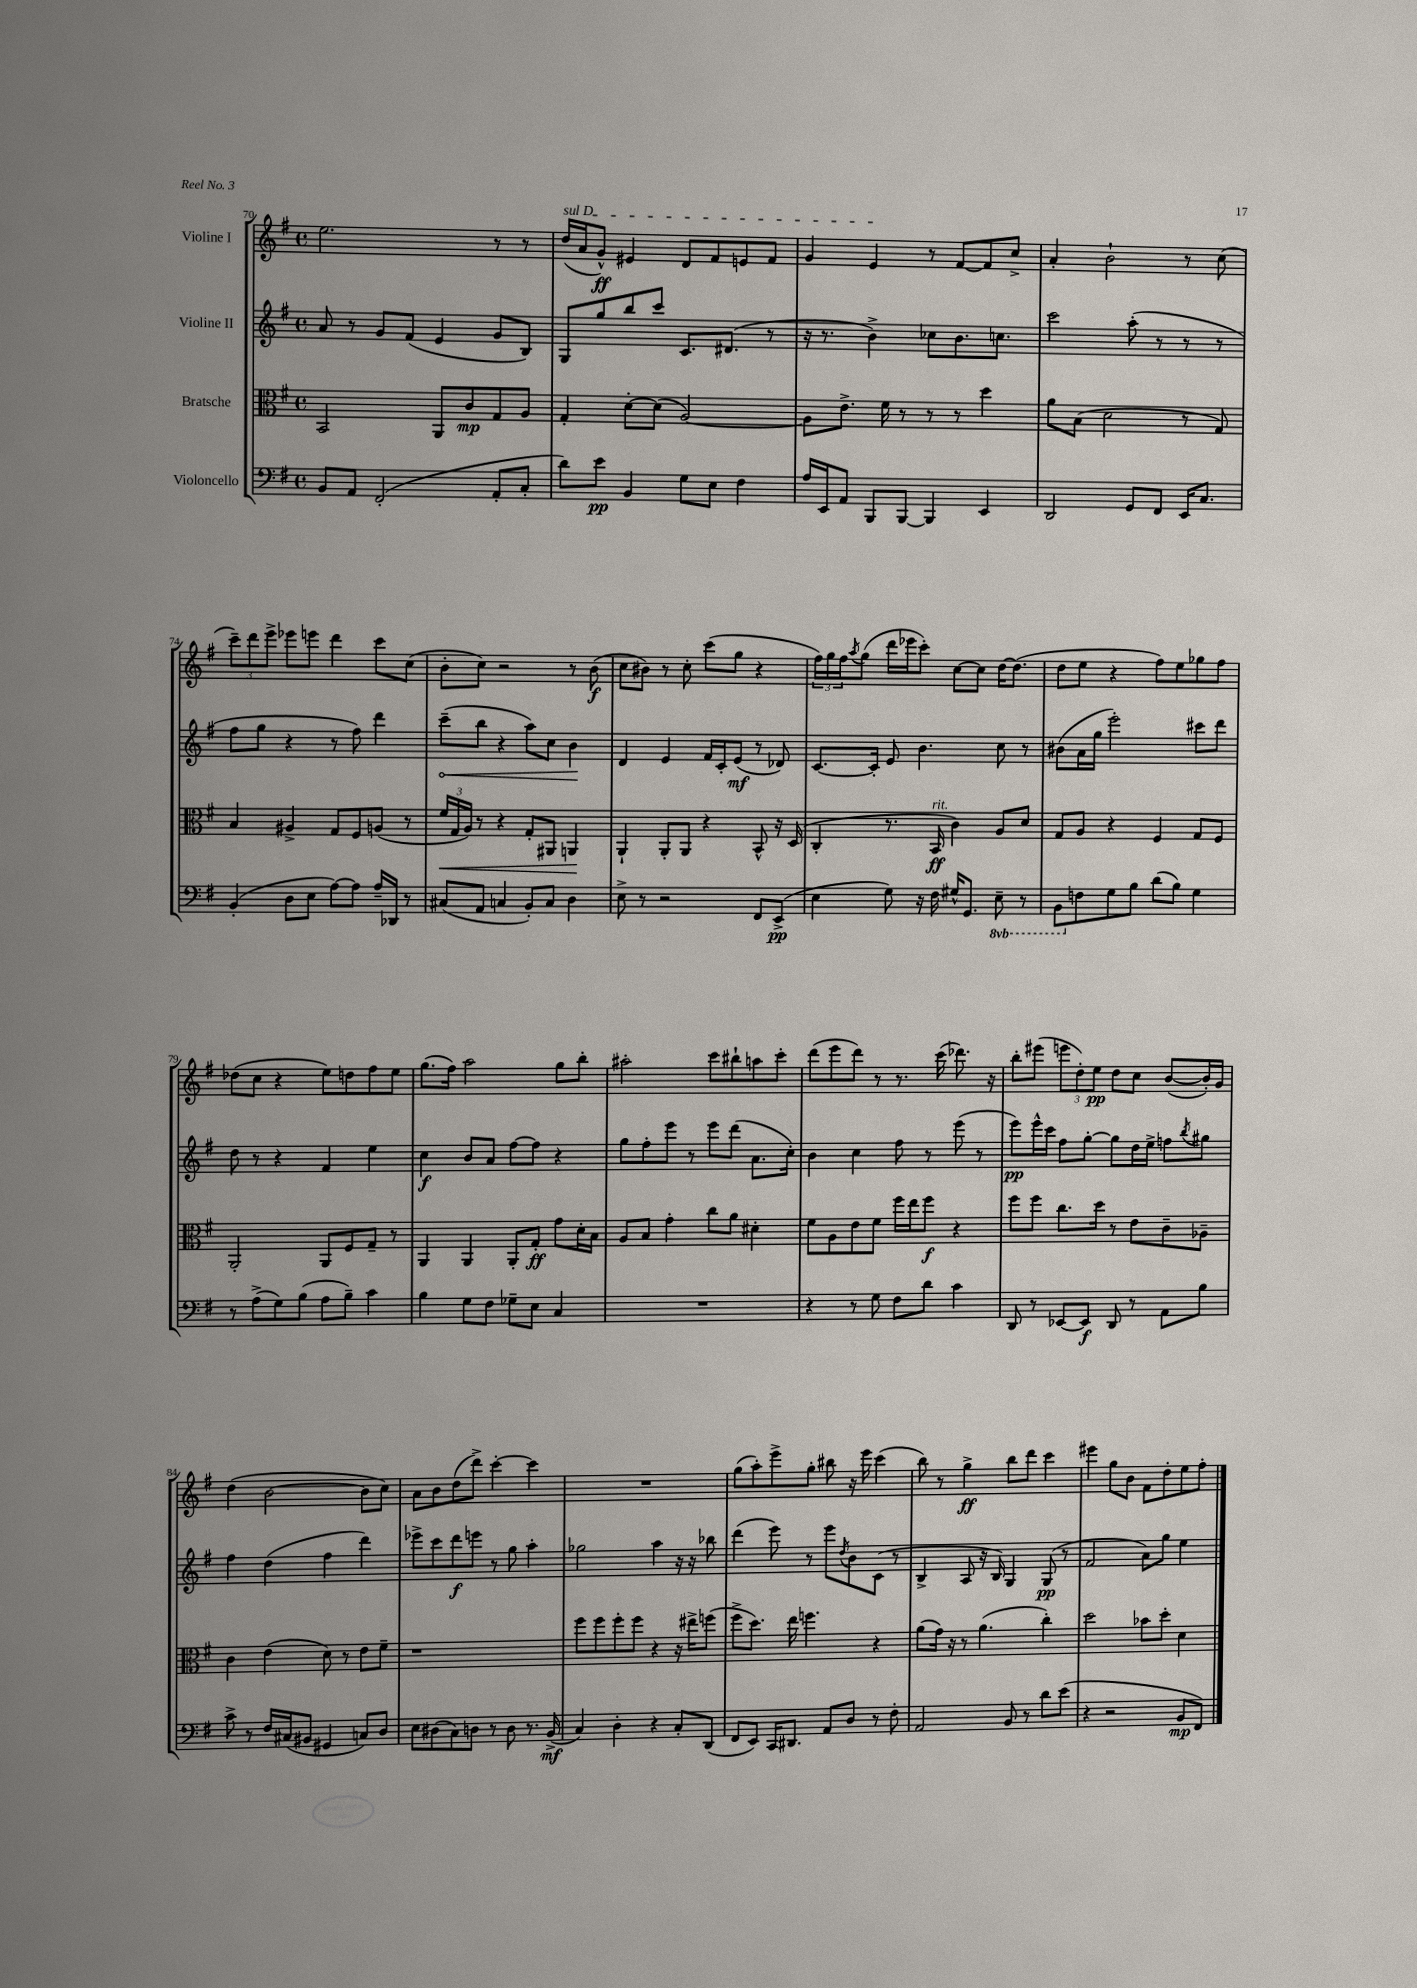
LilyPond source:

<<
\new StaffGroup <<
\new Staff = "s0" \with { instrumentName = "Violine I" } {
    \clef treble \key g \major \defaultTimeSignature \time 4/4
    e''2. r8 r8 |
    \once \override TextSpanner.bound-details.left.text = \markup { \italic "sul D" } d''16\startTextSpan( a'16 g'8-^\ff) eis'4 d'8 fis'8 e'8 fis'8 |
    g'4 e'4\stopTextSpan r8 fis'8~ fis'8 c''8-> |
    a'4-. b'2-! r8 c''8( |
    \tuplet 3/2 { c'''8--) d'''8 e'''8-> } ees'''8 e'''8 d'''4 c'''8 c''8( |
    b'8-. c''8) r2 r8 b'8\f( |
    c''8 bis'8) r8 c''8-. c'''8( g''8 r4 |
    \tuplet 3/2 { fis''16) g''16 fis''16 } \acciaccatura { a''8 } g''8( d'''16 ees'''16 c'''8-.) c''8~ c''8 d''16~ d''8.( |
    d''8 e''8 r4 fis''8) e''8 ges''8 fis''8 |
    des''8( c''8 r4 e''8) d''8 fis''8 e''8 |
    g''8.( fis''16) a''2 g''8 b''8-. |
    ais''2-. c'''8 bis''8-! a''8 c'''8-. |
    d'''8( e'''8 d'''8) r8 r8. c'''16( des'''8.) r16 |
    b''8-. eis'''8( \tuplet 3/2 { e'''8 d''8-.) e''8\pp } d''8 c''8 b'8~( b'16-.) g'16 |
    d''4( b'2~ b'8 c''8) |
    a'8 b'8 d''8( d'''8->) c'''4~-. c'''4 |
    R1 |
    g''8( a''8-.) e'''8-> g''8-. bis''8 r16 e'''16 c'''4( |
    b''8) r8 g''4->\ff b''8 d'''8 c'''4 |
    eis'''4 g''8 b'8 fis'8 d''8-. e''8 fis''8-. \bar "|." |
}
\new Staff = "s1" \with { instrumentName = "Violine II" } {
    \clef treble \key g \major \defaultTimeSignature \time 4/4
    a'8 r8 g'8 fis'8( e'4 g'8 b8) |
    g8 g''8 b''8 c'''8 c'8. dis'8.( r8 |
    r16 r8. b'4->) ces''8 b'8. c''8. |
    c'''2 a''8-.( r8 r8 r8 |
    fis''8 g''8 r4 r8 fis''8) d'''4 |
    \once \override Hairpin.circled-tip = ##t c'''8--\<( b''8 r4 a''8) c''8 b'4\! |
    d'4 e'4 fis'16 c'16-. e'8\mf( r8 des'8) |
    c'8.~ c'16-. e'8 b'4. c''8 r8 |
    bis'8( a'16 g''16 e'''2-.) cis'''8 d'''8 |
    d''8 r8 r4 fis'4 e''4 |
    c''4\f b'8 a'8 fis''8~ fis''8 r4 |
    g''8 fis''8-. e'''8 r8 e'''8 d'''8( a'8. c''16-.) |
    b'4 c''4 fis''8 r8 e'''8( r8 |
    e'''8\pp) e'''16-^ c'''16 fis''8 g''8~-. g''8 d''16 e''16-> f''8 \acciaccatura { b''8 } gis''8 |
    fis''4 d''4( fis''4 d'''4) |
    ees'''8-> c'''8 d'''8\f e'''8 r8 g''8 a''4-. |
    ges''2 a''4 r16 r16 bes''8 |
    d'''4( e'''8) r8 e'''8 \acciaccatura { d''8 } b'8 c'8( r8 |
    b4-> a8 r16 b16) g4 g8\pp( r8 |
    fis'2 a'8) g''8 e''4 \bar "|." |
}
\new Staff = "s2" \with { instrumentName = "Bratsche" } {
    \clef alto \key g \major \defaultTimeSignature \time 4/4
    b,2 a,8 c'8\mp g8 a8 |
    g4-. d'8~-. d'8( a2~) |
    a8 e'8.-> fis'16 r8 r8 r8 d''4 |
    a'8 b8( d'2 r8 g8) |
    b4 ais4-> g8 fis8 a8( r8 |
    \tuplet 3/2 { fis'16\< g16 a16) } r8 r4 g8-. ais,8 a,4\! |
    a,4-! a,8-. a,8 r4 b,8-^ r16 d16( |
    c4-. r8. b,16\ff^\markup { \italic "rit." } c'4) a8 d'8 |
    g8 a8 r4 fis4 g8 fis8 |
    a,2-. a,8 fis8 g8-- r8 |
    a,4 a,4 a,8-. g8-.\ff g'8 d'16-. b16 |
    a8 b8 g'4-. c''8 a'8 dis'4-. |
    fis'8 a8 e'8 fis'8 fis''16 e''16 fis''8\f r4 |
    fis''8 fis''8 c''8. d''16 r8 e'8 c'8-- aes8-- |
    c'4 e'4( d'8) r8 e'8 fis'8-- |
    r1 |
    fis''8 fis''8 fis''8-. fis''8 r4 r16 eis''16-> f''8( |
    fis''8-> d''8.) e''16 f''4. r4 |
    a'8( g'16) r16 r8 a'4.( c''4-.) |
    d''2 bes'8 d''8-. d'4 \bar "|." |
}
\new Staff = "s3" \with { instrumentName = "Violoncello" } {
    \clef bass \key g \major \defaultTimeSignature \time 4/4 \set Staff.ottavationMarkups = #ottavation-simple-ordinals
    b,8 a,8 fis,2-.( a,8-. c8-. |
    d'8) e'8\pp b,4 g8 e8 fis4 |
    a16 e,16 a,8 b,,8 b,,8~ b,,4 e,4 |
    d,2 g,8 fis,8 e,16 c8. |
    b,4-.( d8 e8 a8~) a8 a16-- des,16 r8 |
    cis8( a,8 c4 b,8-.) c8 d4 |
    e8-> r8 r2 fis,8 e,8->\pp( |
    e4 g8) r16 fis16 gis16-^ g,8. \ottava #-1 e,8-- r8 |
    b,,8 \ottava #0 f8 g8 b8 d'8( b8) g4 |
    r8 a8->( g8) b8( a8 b8--) c'4 |
    b4 g8 fis8 ges8-- e8 c4 |
    R1 |
    r4 r8 g8 fis8 d'8 c'4 |
    d,8 r8 ees,8~ ees,8\f d,8 r8 a,8 b8 |
    c'8-> r8 fis16 cis16( bis,8 gis,4 c8) d8 |
    e8 dis8( c8) d8 r8 d8 r8. b,16->\mf( |
    c4) d4-. r4 c8-. d,8( |
    fis,8 e,8) c,16 dis,8. a,8 d8 r8 fis8-. |
    a,2 b,8 r8 d'8 e'8( |
    r4 r2 b,8\mp fis,8) \bar "|." |
}
>>
>>
\layout { \context { \Score currentBarNumber = #70 } }
